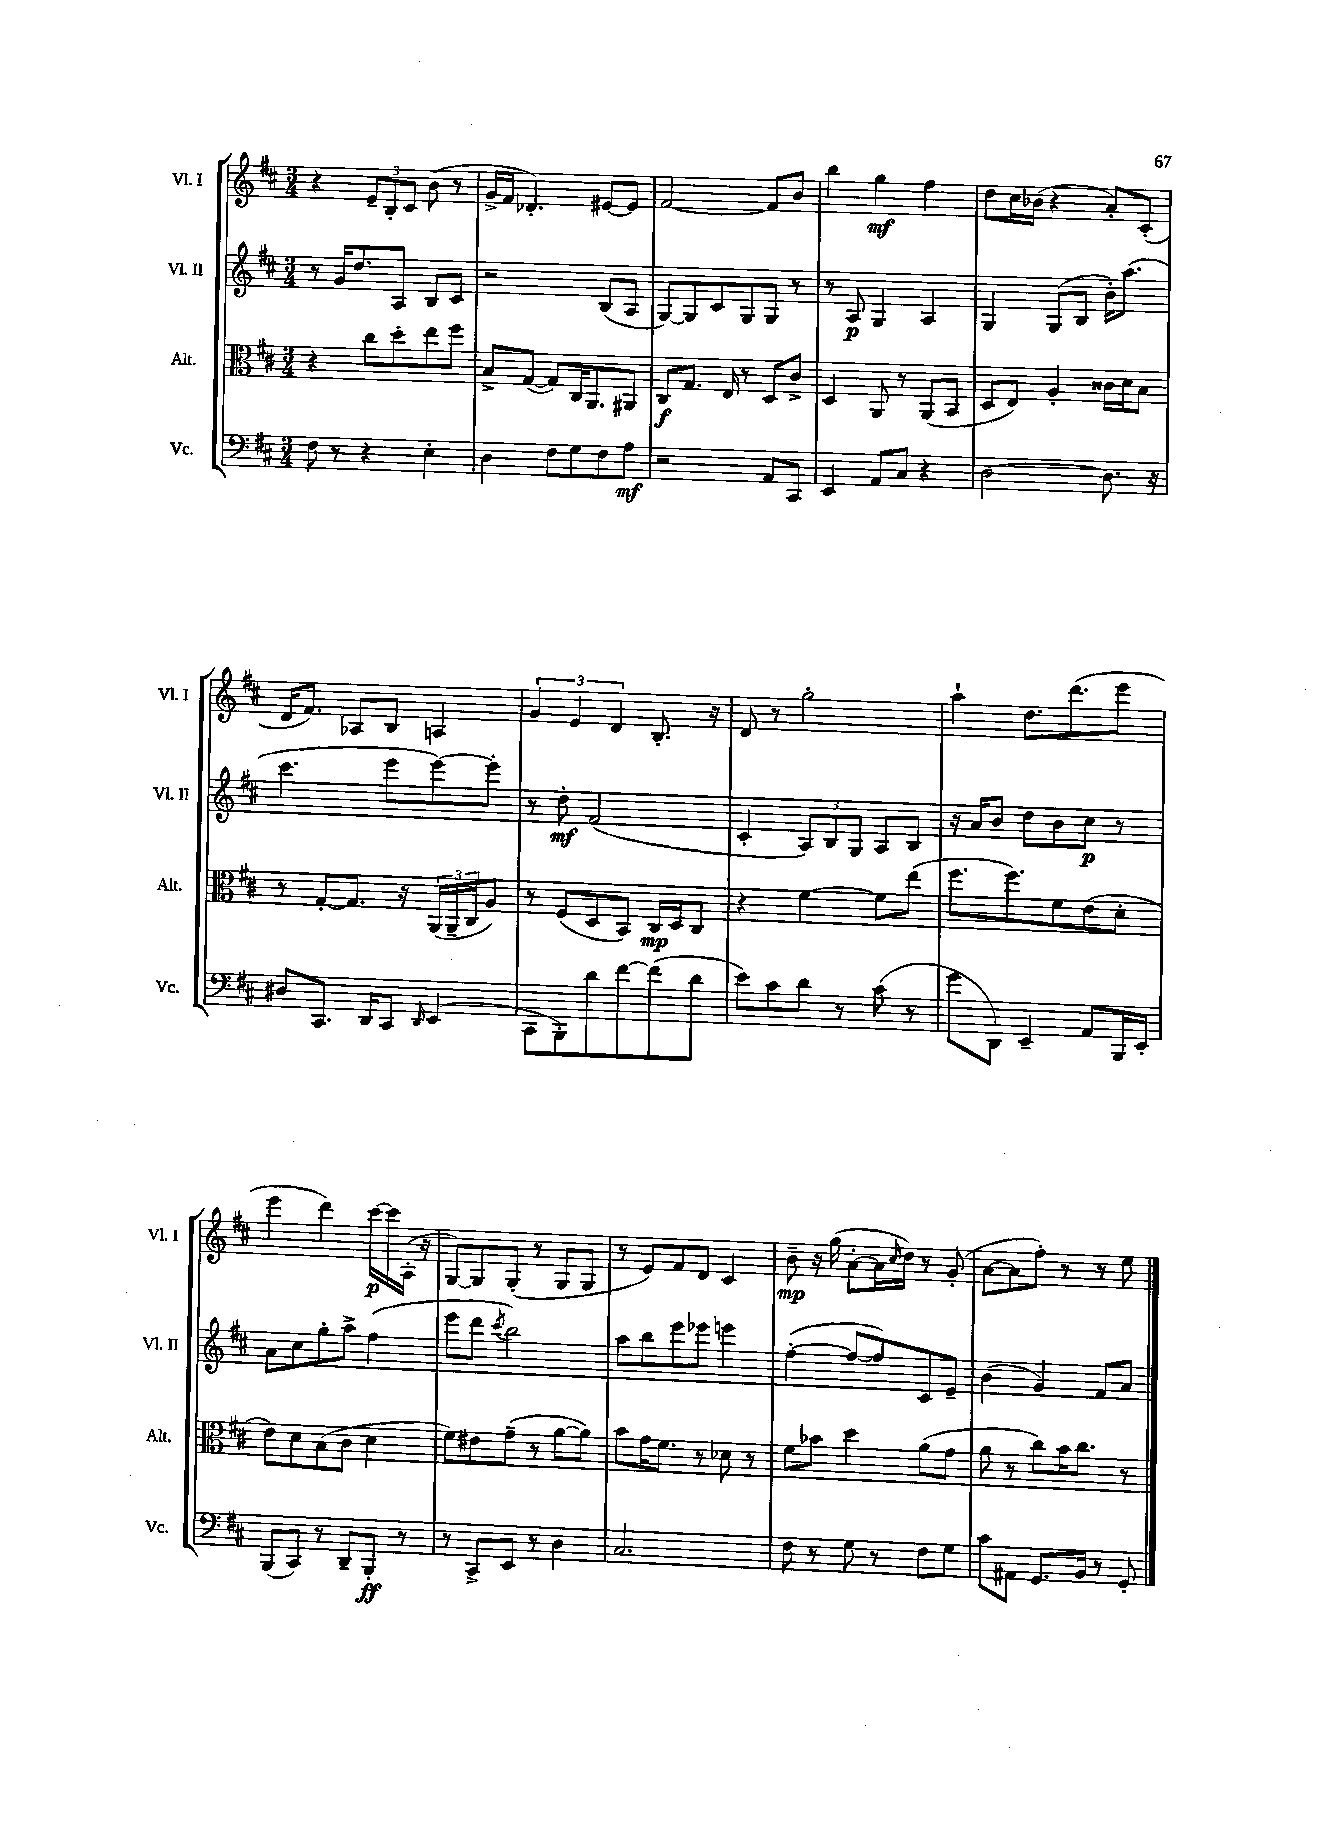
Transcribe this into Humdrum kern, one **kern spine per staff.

**kern	**dynam	**kern	**dynam	**kern	**dynam	**kern	**dynam
*part4	*part4	*part3	*part3	*part2	*part2	*part1	*part1
*staff4	*staff4	*staff3	*staff3	*staff2	*staff2	*staff1	*staff1
*I"Vc.	*	*I"Alt.	*	*I"Vl. II	*	*I"Vl. I	*
*I'Vc.	*	*I'Alt.	*	*I'Vl. II	*	*I'Vl. I	*
*clefF4	*	*clefC3	*	*clefG2	*	*clefG2	*
*k[f#c#]	*	*k[f#c#]	*	*k[f#c#]	*	*k[f#c#]	*
*M3/4	*	*M3/4	*	*M3/4	*	*M3/4	*
=112	=112	=112	=112	=112	=112	=112	=112
8F#\	.	4r	.	8r	.	4r	.
8r	.	.	.	16g/KL	.	.	.
.	.	.	.	8.dd/	.	.	.
4r	.	8cc#\L	.	.	.	12e~/L	.
.	.	.	.	.	.	12B'/	.
.	.	8dd'\	.	8A/J	.	.	.
.	.	.	.	.	.	12c#/J	.
4E'\	.	8ee\	.	8B/L	.	(8b\	.
.	.	8ff#\J	.	8c#/J	.	8r	.
=113	=113	=113	=113	=113	=113	=113	=113
4D\	.	8B^/L	.	2r	.	16g^/LL	.
.	.	.	.	.	.	16f#/JJ	.
.	.	([8G/J	.	.	.	4.d-X'/)	.
8F#\L	.	8G/L])	.	.	.	.	.
8G\	.	16C#/K	.	.	.	.	.
.	.	8.AA/	.	.	.	.	.
8F#\	.	.	.	(8B/L	.	[8e#X/L	.
8A\J	mf	8AA#X/J	.	8A/J	.	8e#/J]	.
=114	=114	=114	=114	=114	=114	=114	=114
2r	.	8C#/L	f	[8G/L)	.	[2f#/	.
.	.	8.G/J	.	8G/]	.	.	.
.	.	.	.	8c#/	.	.	.
.	.	16E/	.	.	.	.	.
.	.	8r	.	8G/	.	.	.
8AA/L	.	8D/L	.	8G/J	.	8f#/L]	.
8CC#/J	.	8c#^/J	.	8r	.	8b/J	.
=115	=115	=115	=115	=115	=115	=115	=115
4EE/	.	4D/	.	8r	.	4bb\	.
.	.	.	.	8A/	p	.	.
8AA/L	.	8AA/	.	4G/	.	4gg\	mf
8C#/J	.	8r	.	.	.	.	.
4r	.	(8AA/L	.	4A/	.	4ff#\	.
.	.	8BB/J	.	.	.	.	.
=116	=116	=116	=116	=116	=116	=116	=116
[2D\	.	8D/L	.	4G/	.	8dd\L	.
.	.	8E/J)	.	.	.	16cc#\L	.
.	.	.	.	.	.	(16b-X\JJ	.
.	.	4A'/	.	(8G/L	.	4r	.
.	.	.	.	8B/J	.	.	.
8.D\]	.	16c##X\LL	.	16b'\KL)	.	8a'/L)	.
.	.	16d\J	.	(8.aa\J	.	.	.
.	.	8B\J	.	.	.	(8c#'/J	.
16r	.	.	.	.	.	.	.
!!LO:LB:g=z
=117	=117	=117	=117	=117	=117	=117	=117
8D#X/L	.	8r	.	4.ccc#\	.	16d/KL	.
.	.	.	.	.	.	8.f#/J)	.
8.CC#/J	.	[8G'/L	.	.	.	.	.
.	.	8.G/J]	.	.	.	8A-X/L	.
16DD/KL	.	.	.	.	.	.	.
8CC#/J	.	.	.	8eee\L	.	8B/J	.
.	.	16r	.	.	.	.	.
16qqDD/	.	.	.	.	.	.	.
(4EE/	.	(24AA/LL	.	[8eee\)	.	4An/	.
.	.	24AA~/	.	.	.	.	.
.	.	24C#/J	.	.	.	.	.
.	.	8A/J)	.	8eee'\J]	.	.	.
=118	=118	=118	=118	=118	=118	=118	=118
8CC#\L	.	8r	.	8r	.	6g/	.
8BBB'\)	.	(8F#/L	.	8dd'\	mf	.	.
.	.	.	.	.	.	6e/	.
8d\	.	8D/	.	(2f#/	.	.	.
.	.	.	.	.	.	6d/	.
[8f#\	.	8BB/J)	.	.	.	.	.
(8f#\]	.	16C#/LL	mp	.	.	8.B'/	.
.	.	16D/J	.	.	.	.	.
8d\J	.	8C#/J	.	.	.	.	.
.	.	.	.	.	.	16r	.
=119	=119	=119	=119	=119	=119	=119	=119
8e\L)	.	4r	.	4c#'/	.	8d/	.
8c#\	.	.	.	.	.	8r	.
8d\J	.	[4f#\	.	12A/L)	.	2gg'\	.
.	.	.	.	12B/	.	.	.
8r	.	.	.	.	.	.	.
.	.	.	.	12G/J	.	.	.
(8c#\	.	8f#\L]	.	8A/L	.	.	.
8r	.	(8ee\J	.	8B/J	.	.	.
=120	=120	=120	=120	=120	=120	=120	=120
8g\L	.	8.ff#\L	.	16r	.	4aa`\	.
.	.	.	.	16a/KL	.	.	.
8DD\J)	.	.	.	8b/J	.	.	.
.	.	8.ff#\)	.	.	.	.	.
4EE~/	.	.	.	8dd\L	.	8.dd\L	.
.	.	8f#\	.	8b\	.	.	.
.	.	.	.	.	.	(8.ddd\	.
8AA/L	.	(8e\	.	8cc#\J	p	.	.
16BBB/L	.	8d'\J	.	8r	.	8eee\J	.
16EE'/JJ	.	.	.	.	.	.	.
!!LO:LB:g=z
=121	=121	=121	=121	=121	=121	=121	=121
(8BBB/L	.	8e\L)	.	8a\L	.	4eee\	.
8CC#/J)	.	8d\	.	8cc#\	.	.	.
8r	.	(8B\	.	8gg'\	.	4ddd\)	.
8DD~/L	.	8c#\J	.	8aa^\J	.	.	.
8BBB'/J	ff	4d\	.	(4ff#\	.	[16ccc#\LL	p
.	.	.	.	.	.	16ccc#\]	.
8r	.	.	.	.	.	(16A'\JJ	.
.	.	.	.	.	.	16r	.
=122	=122	=122	=122	=122	=122	=122	=122
8r	.	8f#\L)	.	8eee\L	.	[8G/L)	.
8CC#^/L	.	8e#X\	.	8ddd\J	.	8G/]	.
.	.	.	.	8qccc#/	.	.	.
8EE/J	.	(8g~\J	.	2bb\)	.	(8G'/J	.
8r	.	8r	.	.	.	8r	.
4D\	.	[8a\L	.	.	.	8G/L	.
.	.	8a\J])	.	.	.	8G/J	.
=123	=123	=123	=123	=123	=123	=123	=123
2.C#/	.	8b\L	.	8aa\L	.	8r	.
.	.	16g\K	.	8bb\	.	8e/L)	.
.	.	8.f#\J	.	.	.	.	.
.	.	.	.	8eee\	.	8f#/	.
.	.	8r	.	8eee-X\J	.	8d/J	.
.	.	8d-X\	.	4eeen\	.	4c#/	.
.	.	8r	.	.	.	.	.
=124	=124	=124	=124	=124	=124	=124	=124
8F#\	.	8f#\L	.	([4ff#'\	.	8b~\	mp
8r	.	8b-X\J	.	.	.	16r	.
.	.	.	.	.	.	(16gg\	.
8G\	.	4dd\	.	8ff#/L_	.	[8a'\L	.
8r	.	.	.	8ff#/])	.	16a\L]	.
.	.	.	.	.	.	16qqcc#/	.
.	.	.	.	.	.	16dd\JJ)	.
8F#\L	.	(8a\L	.	8c#/	.	8r	.
8G\J	.	8g\J	.	8e~/J	.	(8g'/	.
=125	=125	=125	=125	=125	=125	=125	=125
8c#\L	.	8a\	.	(4b\	.	[8a\L	.
8AA#X\J	.	8r	.	.	.	8a\]	.
8.GG/L	.	8cc#\L)	.	4g/)	.	8ff#'\J)	.
.	.	16b\K	.	.	.	8r	.
16BB/Jk	.	8.cc#\J	.	.	.	.	.
8r	.	.	.	8f#/L	.	8r	.
8GG'/	.	8r	.	8a/J	.	8ee\	.
==	==	==	==	==	==	==	==
*-	*-	*-	*-	*-	*-	*-	*-
